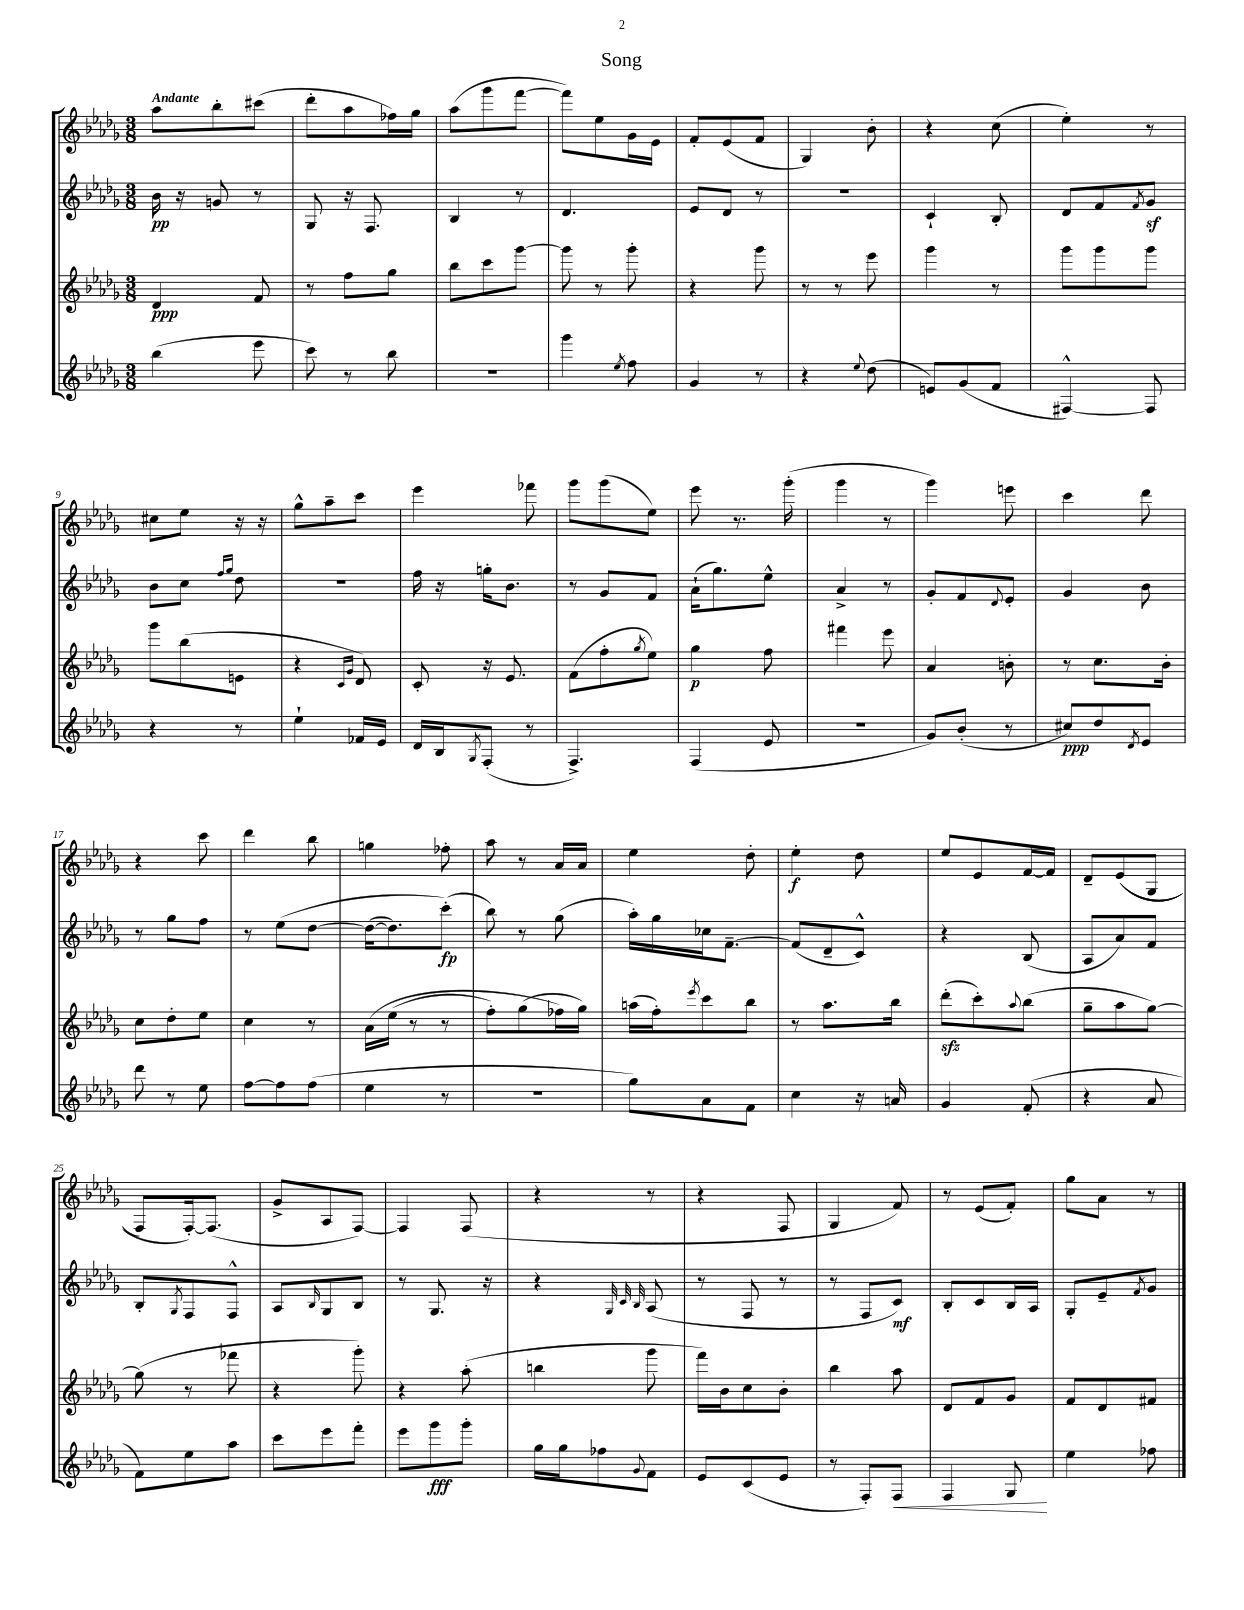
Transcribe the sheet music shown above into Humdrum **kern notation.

**kern	**kern	**kern	**kern
*staff4	*staff3	*staff2	*staff1
*clefG2	*clefG2	*clefG2	*clefG2
*k[b-e-a-d-g-]	*k[b-e-a-d-g-]	*k[b-e-a-d-g-]	*k[b-e-a-d-g-]
*M3/8	*M3/8	*M3/8	*M3/8
(4bb-	4d-	16b-	8aa-
.	.	16r	.
.	.	8g	8bb-'
8eee-	8f	8r	(8ccc#
=	=	=	=
8ccc)	8r	8G-	8ddd-'
8r	8ff	16r	8aa-
.	.	8.F	.
8bb-	8gg-	.	16ff-)
.	.	.	16gg-
=	=	=	=
4.r	8bb-	4B-	(8aa-
.	8ccc	.	8ggg-
.	[8ggg-	8r	[8fff
=	=	=	=
4ggg-	8ggg-]	4.d-	8fff])
.	8r	.	8ee-
8qee-	.	.	.
8ff	8ggg-'	.	16g-
.	.	.	16e-
=	=	=	=
4g-	4r	8e-	8f'
.	.	8d-	(8e-
8r	8ggg-	8r	8f
=	=	=	=
4r	8r	4.r	4G-)
.	8r	.	.
8qqee-	.	.	.
(8dd-	8eee-	.	8b-'
=	=	=	=
8e)	4ggg-	4c`	4r
(8g-	.	.	.
8f	8r	8B-'	(8cc
=	=	=	=
[4F#^^)	8ggg-	8d-	4ee-')
.	8ggg-	8f	.
.	.	8qf	.
8F#]	8ggg-	8g-	8r
=	=	=	=
4r	8ggg-	8b-	8cc#
.	(8bb-	8cc	8ee-
.	.	16qqff	.
.	.	16qqgg-	.
8r	8e	8dd-	16r
.	.	.	16r
=	=	=	=
4ee-`	4r	4.r	8gg-^^
.	.	.	8aa-~
.	16qqc	.	.
.	16qqg-	.	.
16f-	8d-)	.	8ccc
16e-	.	.	.
=	=	=	=
16d-	8c'	16ff	4eee-
16B-	.	16r	.
8qG-	.	.	.
(8F'	16r	16gg'	.
.	8.e-	8.b-	.
8r	.	.	8fff-
=	=	=	=
4.F^)	(8f	8r	8ggg-
.	8ff'	8g-	(8ggg-
.	8qgg-	.	.
.	8ee-)	8f	8ee-)
=	=	=	=
(4F	4gg-	(16a-`	8eee-
.	.	8.gg-)	.
.	.	.	8.r
8e-	8ff	8ee-^^	.
.	.	.	(16ggg-'
=	=	=	=
4.r	4fff#	4a-^	4ggg-
.	8eee-	8r	8r
=	=	=	=
8g-)	4a-	8g-'	4ggg-)
(8b-'	.	8f	.
.	.	8qqd-	.
8r	8b'	8e-'	8eee
=	=	=	=
8cc#)	8r	4g-	4ccc
8dd-	8.cc	.	.
8qd-	.	.	.
8e-	.	8b-	8ddd-
.	16b-'	.	.
=	=	=	=
8ddd-	8cc	8r	4r
8r	8dd-'	8gg-	.
8ee-	8ee-	8ff	8ccc
=	=	=	=
[8ff	4cc	8r	4ddd-
8ff]	.	&(8ee-	.
(8ff	8r	[8dd-	8bb-
=	=	=	=
4ee-	&(16a-	(16dd-_	4gg
.	(16ee-	8.dd-])	.
.	8r	.	.
8r	8r	(8ccc'&)	8ff-'
=	=	=	=
4.r	8ff')	8bb-)	8aa-
.	(8gg-	8r	8r
.	16ff-&)	(8gg-	16a-
.	16gg-)	.	16a-
=	=	=	=
8gg-)	(16aa	16aa-')	4ee-
.	16ff')	16gg-	.
.	8qeee-	.	.
8a-	8ccc	16cc-	.
.	.	[8.f~	.
8f	8bb-	.	8dd-'
=	=	=	=
4cc	8r	(8f]	4ee-'
.	8.aa-	8d-~	.
16r	.	8c^^)	8dd-
16a	16bb-	.	.
=	=	=	=
4g-	(8ddd-'	4r	8ee-
.	8ccc')	.	8e-
.	8qqaa-	.	.
(8f'	(8bb-	(8B-	[16f
.	.	.	16f]
=	=	=	=
4r	8gg-~	8A-	8d-~
.	8aa-	8a-)	&((8e-
8a-	[8gg-)	8f	8G-
=	=	=	=
8f)	(8gg-]	8B-'	8F)
.	.	8qG-	.
8ee-	8r	8F	[16F'&)
.	.	.	(8.F]
8aa-	8fff-	8F^^	.
=	=	=	=
8ccc	4r	8A-	8g-^
.	.	16qqB-	.
8eee-	.	8G-	8A-
8fff'	8ggg-')	8B-	[8F)
=	=	=	=
8eee-	4r	8r	4F]
8ggg-	.	8.G-	.
8ggg-'	(8aa-'	.	(8F
.	.	16r	.
=	=	=	=
16gg-	4bb	4r	4r
16gg-	.	.	.
8ff-	.	.	.
.	.	32qqG-	.
.	.	32qqc	.
8qqg-	.	32qqB-	.
8f	8ggg-	(8A-	8r
=	=	=	=
8e-	16fff)	8r	4r
.	16b-	.	.
(8c	8cc	8F	.
8e-	8b-'	8r	8F
=	=	=	=
8r	4bb-	8r	4G-
8F')	.	8F	.
8F	8aa-	8c)	8f)
=	=	=	=
4F	8d-	8B-'	8r
.	8f	8c	(8e-
8G-	8g-	16B-	8f')
.	.	16A-	.
=	=	=	=
4ee-	8f	8G-'	8gg-
.	8d-	8e-~	8a-
.	.	8qf	.
8ff-	8f#	8g-	8r
==	==	==	==
*-	*-	*-	*-
